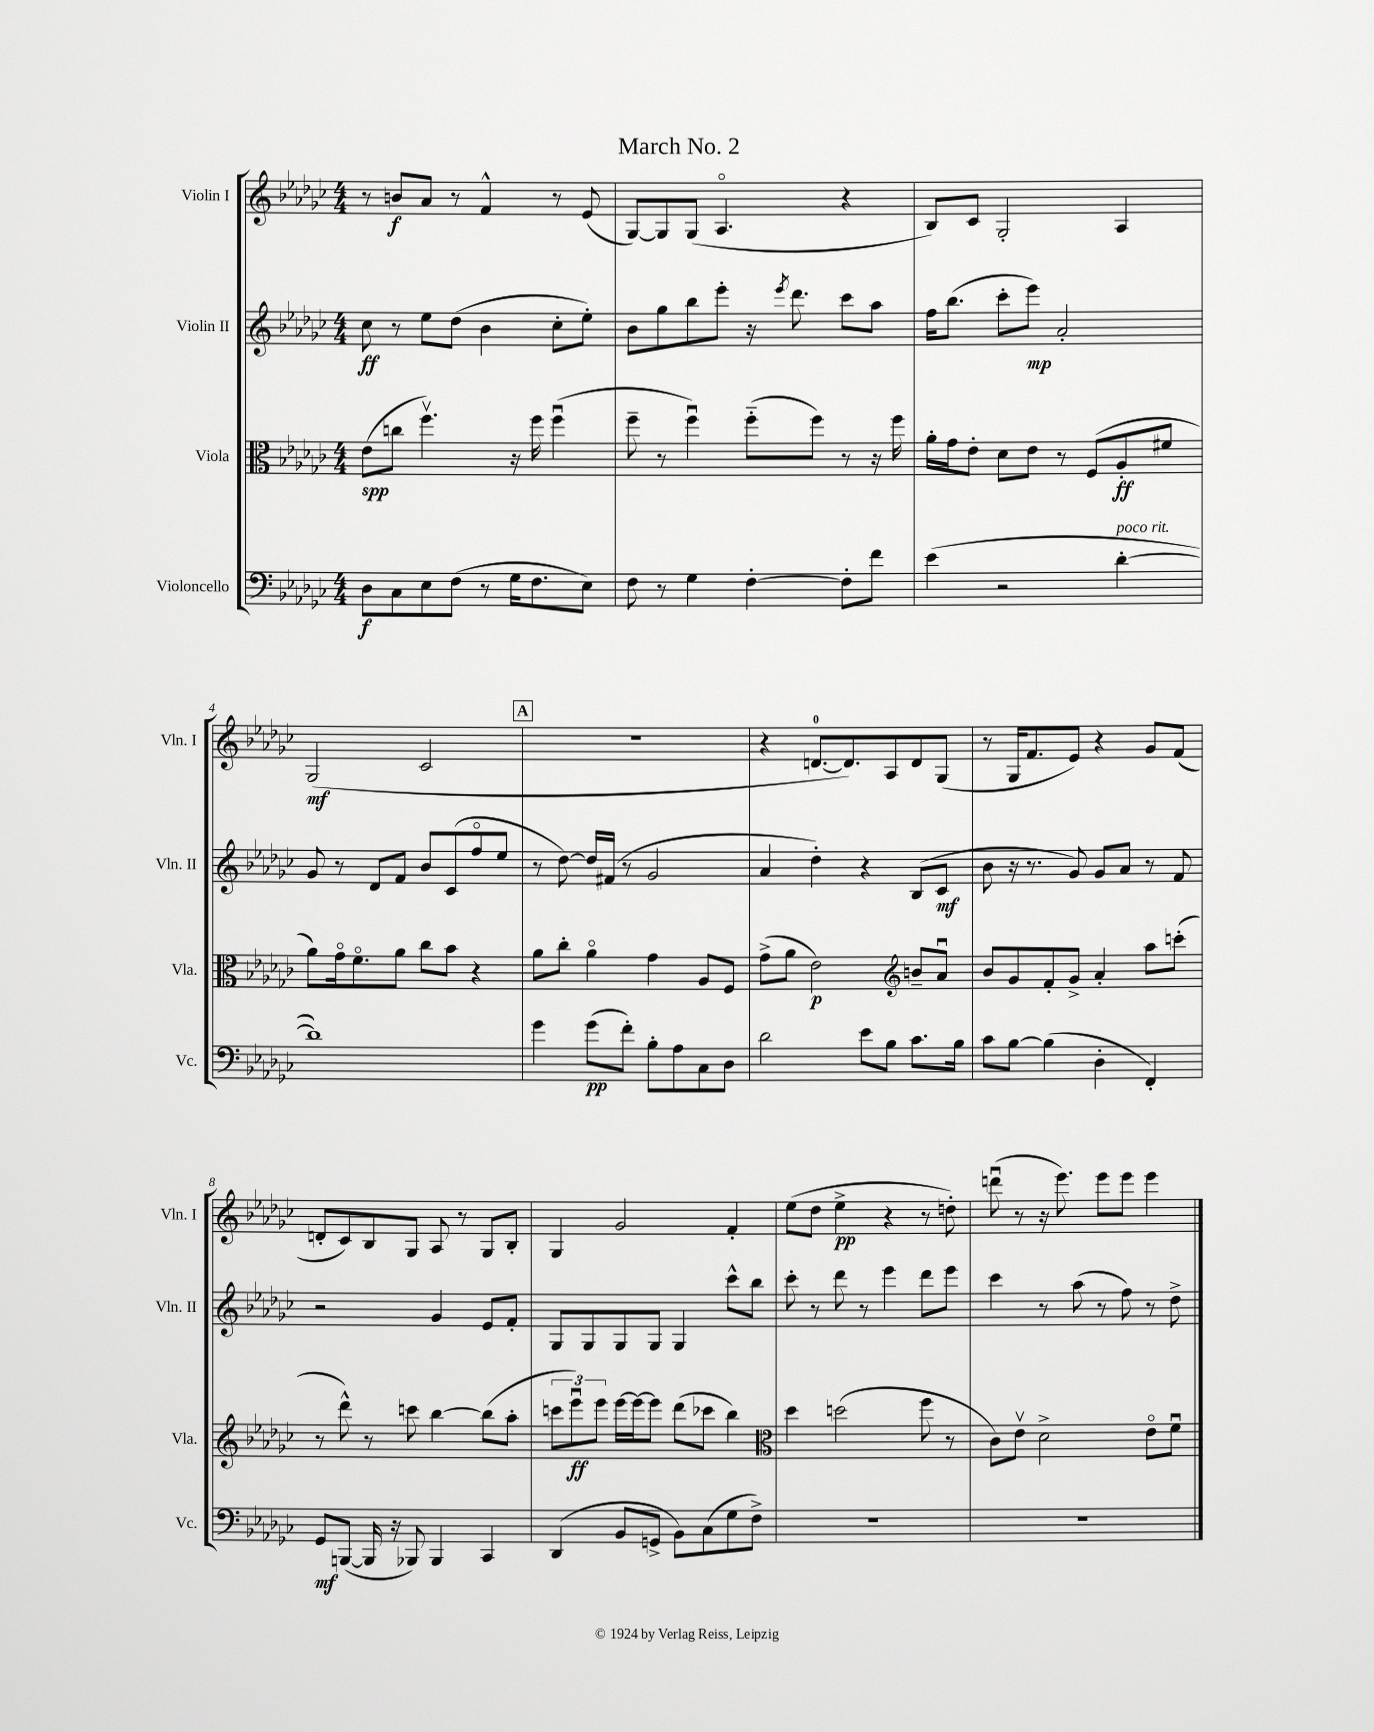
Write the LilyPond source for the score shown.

\header { title = "March No. 2" }
<<
\new StaffGroup <<
\new Staff = "s0" \with { instrumentName = "Violin I" shortInstrumentName = "Vln. I" } {
    \clef treble \key ges \major \numericTimeSignature \time 4/4
    r8 b'8\f aes'8 r8 f'4-^ r8 ees'8( |
    ges8~) ges8 ges8( aes4.\flageolet r4 |
    bes8) ces'8 ges2-. aes4 |
    ges2\mf( ces'2 |
    \mark \markup { \box "A" } R1 |
    r4 d'8.-0~ d'8.) aes8 d'8 ges8( |
    r8 ges16 f'8. ees'8) r4 ges'8 f'8( |
    d'8-. ces'8) bes8 ges8 aes8 r8 ges8 bes8-. |
    ges4 ges'2 f'4-. |
    ees''8( des''8 ees''4->\pp r4 r8 d''8-.) |
    d'''8\downbow( r8 r16 ees'''8.) ees'''8 ees'''8 ees'''4 \bar "|." |
}
\new Staff = "s1" \with { instrumentName = "Violin II" shortInstrumentName = "Vln. II" } {
    \clef treble \key ges \major \numericTimeSignature \time 4/4
    ces''8\ff r8 ees''8 des''8( bes'4 ces''8-. ees''8-.) |
    bes'8 ges''8 bes''8 ees'''8-. r16 \acciaccatura { ees'''8 } des'''8. ces'''8 aes''8 |
    f''16 bes''8.( ces'''8-. ees'''8\mp) aes'2-. |
    ges'8 r8 des'8 f'8 bes'8 ces'8( f''8\flageolet ees''8 |
    \mark \markup { \box "A" } r8 des''8~) des''16 fis'16( r8 ges'2 |
    aes'4 des''4-.) r4 bes8( ces'8\mf |
    bes'8 r16 r8. ges'8) ges'8 aes'8 r8 f'8 |
    r2 ges'4 ees'8 f'8-. |
    ges8 ges8 ges8 ges8 ges4 ces'''8-^ bes''8 |
    ces'''8-. r8 des'''8 r8 ees'''4 des'''8 ees'''8 |
    ces'''4 r8 aes''8( r8 f''8) r8 des''8-> \bar "|." |
}
\new Staff = "s2" \with { instrumentName = "Viola" shortInstrumentName = "Vla." } {
    \clef alto \key ges \major \numericTimeSignature \time 4/4
    ees'8\spp( c''8 f''4.\upbow) r16 f''16 f''4\downbow( |
    f''8-- r8 f''4\downbow) f''8-_( f''8) r8 r16 f''16 |
    aes'16-. ges'16 ees'8-. des'8 ees'8 r8 f8( aes8-.\ff fis'8 |
    aes'8) ges'16\flageolet f'8.\flageolet aes'8 ces''8 bes'8 r4 |
    \mark \markup { \box "A" } aes'8 ces''8-. aes'4\flageolet ges'4 aes8 f8 |
    ges'8->( aes'8 ees'2\p) \clef treble b'8-- aes'8\downbow |
    bes'8 ges'8 f'8-. ges'8-> aes'4-. aes''8 c'''8-.( |
    r8 des'''8-^) r8 c'''8 bes''4~ bes''8( aes''8-. |
    \tuplet 3/2 { c'''8 ees'''8\downbow\ff) ees'''8 } ees'''16~ ees'''16~ ees'''8 des'''8( ces'''8 bes''4) |
    \clef alto des''4 d''2( f''8 r8 |
    ces'8) ees'8\upbow des'2-> ees'8\flageolet f'8\downbow \bar "|." |
}
\new Staff = "s3" \with { instrumentName = "Violoncello" shortInstrumentName = "Vc." } {
    \clef bass \key ges \major \numericTimeSignature \time 4/4
    des8\f ces8 ees8 f8( r8 ges16 f8. ees8) |
    f8 r8 ges4 f4~-. f8-. f'8 |
    ees'4( r2 des'4~-.^\markup { \italic "poco rit." } |
    des'1) |
    \mark \markup { \box "A" } ges'4 ges'8\pp( f'8-.) bes8-. aes8 ces8 des8 |
    des'2 ees'8 bes8 ces'8. bes16 |
    ces'8 bes8~ bes4( des4-. f,4-.) |
    ges,8\mf b,,8~( b,,16 r16 bes,,8) bes,,4 ces,4 |
    des,4( bes,8 g,8-> bes,8) ces8( ges8 f8->) |
    R1 |
    R1 \bar "|." |
}
>>
>>
